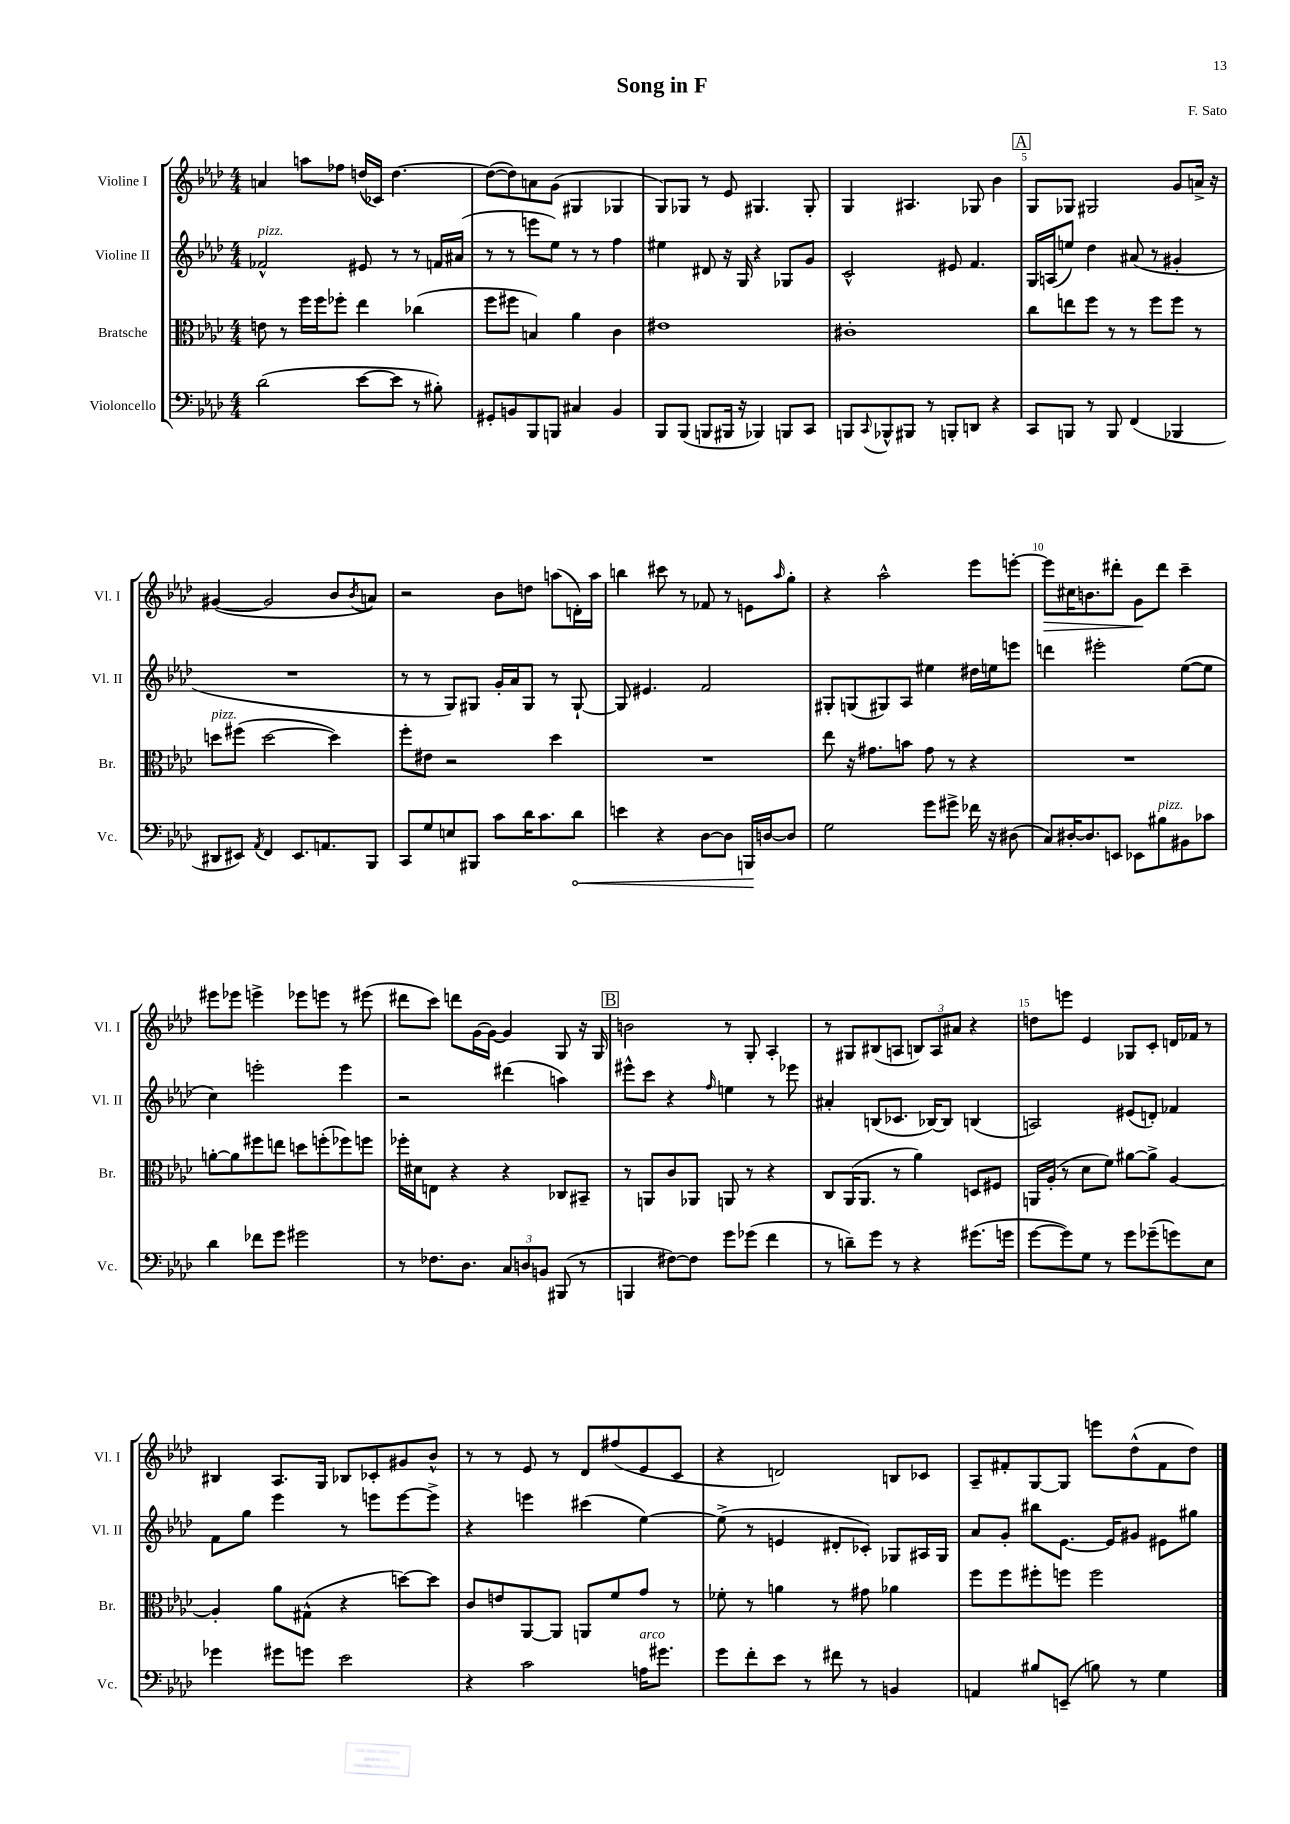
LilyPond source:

\header { title = "Song in F" composer = "F. Sato" }
<<
\new StaffGroup <<
\new Staff = "s0" \with { instrumentName = "Violine I" shortInstrumentName = "Vl. I" } {
    \clef treble \key aes \major \numericTimeSignature \time 4/4
    a'4 a''8 fes''8 d''16( ces'16) d''4.~ |
    d''8~( d''8) a'8 g'8( gis4 ges4 |
    g8) ges8 r8 ees'8 gis4. gis8-. |
    g4 ais4. ges8 bes'4 |
    \mark \markup { \box "A" } g8 ges8 gis2 g'8 a'16-> r16 |
    gis'4~( gis'2 bes'8 \acciaccatura { bes'8 } a'8) |
    r2 bes'8 d''8 a''8( d'16-.) a''16 |
    b''4 cis'''8 r8 fes'8 r8 e'8 \grace { aes''16 } g''8-. |
    r4 aes''2-^ ees'''8 e'''8~-. |
    e'''8\> cis''16 b'8. dis'''8-. g'8\! dis'''8 c'''4-- |
    eis'''8 ees'''8 e'''4-> ees'''8 e'''8 r8 eis'''8( |
    dis'''8 c'''8) d'''8 g'16~ g'16~ g'4 g8 r16 g16 |
    \mark \markup { \box "B" } b'2 r8 g8-. aes4-. |
    r8 gis8 bis8( a8 \tuplet 3/2 { b8) a8 ais'8 } r4 |
    d''8 e'''8 ees'4 ges8 c'8-. d'16 fes'16 r8 |
    bis4 aes8. g16 bes8 ces'8-. gis'8 bes'8-^ |
    r8 r8 ees'8 r8 des'8 fis''8( ees'8 c'8 |
    r4 d'2) b8 ces'8 |
    aes8-- fis'8-. g8~ g8 e'''8 des''8-^( fis'8 des''8) \bar "|." |
}
\new Staff = "s1" \with { instrumentName = "Violine II" shortInstrumentName = "Vl. II" } {
    \clef treble \key aes \major \numericTimeSignature \time 4/4
    fes'2-^^\markup { \italic "pizz." } eis'8 r8 r8 f'16 ais'16( |
    r8 r8 e'''8 ees''8) r8 r8 f''4 |
    eis''4 dis'8 r16 g16 r4 ges8 g'8 |
    c'2-^ eis'8 f'4. |
    \mark \markup { \box "A" } g16 a16( e''8) des''4 ais'8( r8 gis'4-. |
    R1 |
    r8 r8 g8) gis8 g'16-. aes'16 gis8 r8 gis8~-! |
    gis8 eis'4. f'2 |
    gis8-. g8( gis8) aes8 eis''4 dis''16 e''16 e'''8 |
    d'''4 eis'''2-. ees''8~( ees''8 |
    c''4) e'''2-. e'''4 |
    r2 dis'''4( a''4) |
    \mark \markup { \box "B" } eis'''8-^ c'''8 r4 \grace { f''16 } e''4 r8 ees'''8 |
    ais'4-. b8( ces'8. bes16~) bes8 b4( |
    a2) eis'8( d'8-.) fes'4 |
    f'8 g''8 ees'''4 r8 e'''8 e'''8~ e'''8-> |
    r4 e'''4 cis'''4( ees''4~) |
    ees''8->( r8 e'4 dis'8-. ces'8-.) ges8 ais16 ges16 |
    aes'8 g'8-. bis''8 ees'8.~ ees'16 gis'8 eis'8 gis''8 \bar "|." |
}
\new Staff = "s2" \with { instrumentName = "Bratsche" shortInstrumentName = "Br." } {
    \clef alto \key aes \major \numericTimeSignature \time 4/4
    e'8 r8 f''16 f''16 fes''8-. ees''4 ces''4( |
    f''8 fis''8 b4) aes'4 c'4 |
    eis'1 |
    cis'1-. |
    \mark \markup { \box "A" } c''8 e''8 f''8 r8 r8 f''8 f''8 r8 |
    d''8^\markup { \italic "pizz." } fis''8( d''2~ d''4) |
    f''8-. eis'8 r2 des''4 |
    R1 |
    ees''8 r16 gis'8. b'8 gis'8 r8 r4 |
    R1 |
    a'8~-. a'8 fis''8 e''8 d''8 f''8-.( fes''8) f''8 |
    fes''16-. dis'16 e8 r4 r4 ces8 bis,8-- |
    \mark \markup { \box "B" } r8 a,8 c'8 aes,8 a,8 r8 r4 |
    c8 aes,16( aes,8. r8 aes'4) d8 fis8 |
    a,16 aes16-.( r8 des'8 f'8) ais'8~ ais'8-> aes4~ |
    aes4-. aes'8 gis8-^( r4 d''8~) d''8 |
    c'8 e'8 aes,8~ aes,8 a,8 f'8 g'8 r8 |
    fes'8-. r8 a'4 r8 gis'8 aes'4 |
    f''8 f''8 fis''8-. f''8 f''2 \bar "|." |
}
\new Staff = "s3" \with { instrumentName = "Violoncello" shortInstrumentName = "Vc." } {
    \clef bass \key aes \major \numericTimeSignature \time 4/4
    des'2( ees'8~ ees'8 r8 bis8-.) |
    gis,8-. b,8 bes,,8 b,,8 cis4 b,4 |
    bes,,8 bes,,8( b,,8 bis,,16 r16 bes,,4) b,,8 c,8 |
    b,,8 \appoggiatura { c,8 } bes,,8-^ bis,,8 r8 b,,8-. d,8 r4 |
    \mark \markup { \box "A" } c,8 b,,8 r8 b,,8 f,4( bes,,4 |
    dis,8 eis,8) \acciaccatura { aes,8 } f,4 eis,8. a,8. bes,,8 |
    c,8 g8 e8 bis,,8 c'8 des'16 c'8. \once \override Hairpin.circled-tip = ##t des'8\< |
    e'4 r4 des8~ des8 b,,16\! d16~ d8 |
    g2 g'8 gis'8-> fes'16 r16 dis8( |
    c8) dis16~-. dis8. e,8 ees,8 bis8^\markup { \italic "pizz." } bis,8 ces'8 |
    des'4 fes'8 g'8 gis'2 |
    r8 fes8. des8. \tuplet 3/2 { c8 d8 b,8 } bis,,8( r8 |
    \mark \markup { \box "B" } b,,4 fis8~) fis8 g'8 ges'8( f'4 |
    r8 d'8--) g'8 r8 r4 gis'8.( g'16 |
    g'8~ g'8) g8 r8 g'8 ges'8--( g'8) ees8 |
    ges'4 gis'8 g'8 ees'2 |
    r4 c'2 a16^\markup { \italic "arco" } gis'8. |
    g'8 f'8-. ees'8 r8 fis'8 r8 b,4 |
    a,4 bis8 e,8--( b8) r8 g4 \bar "|." |
}
>>
>>
\layout { \context { \Score \override BarNumber.break-visibility = ##(#f #t #t) barNumberVisibility = #(every-nth-bar-number-visible 5) } }
